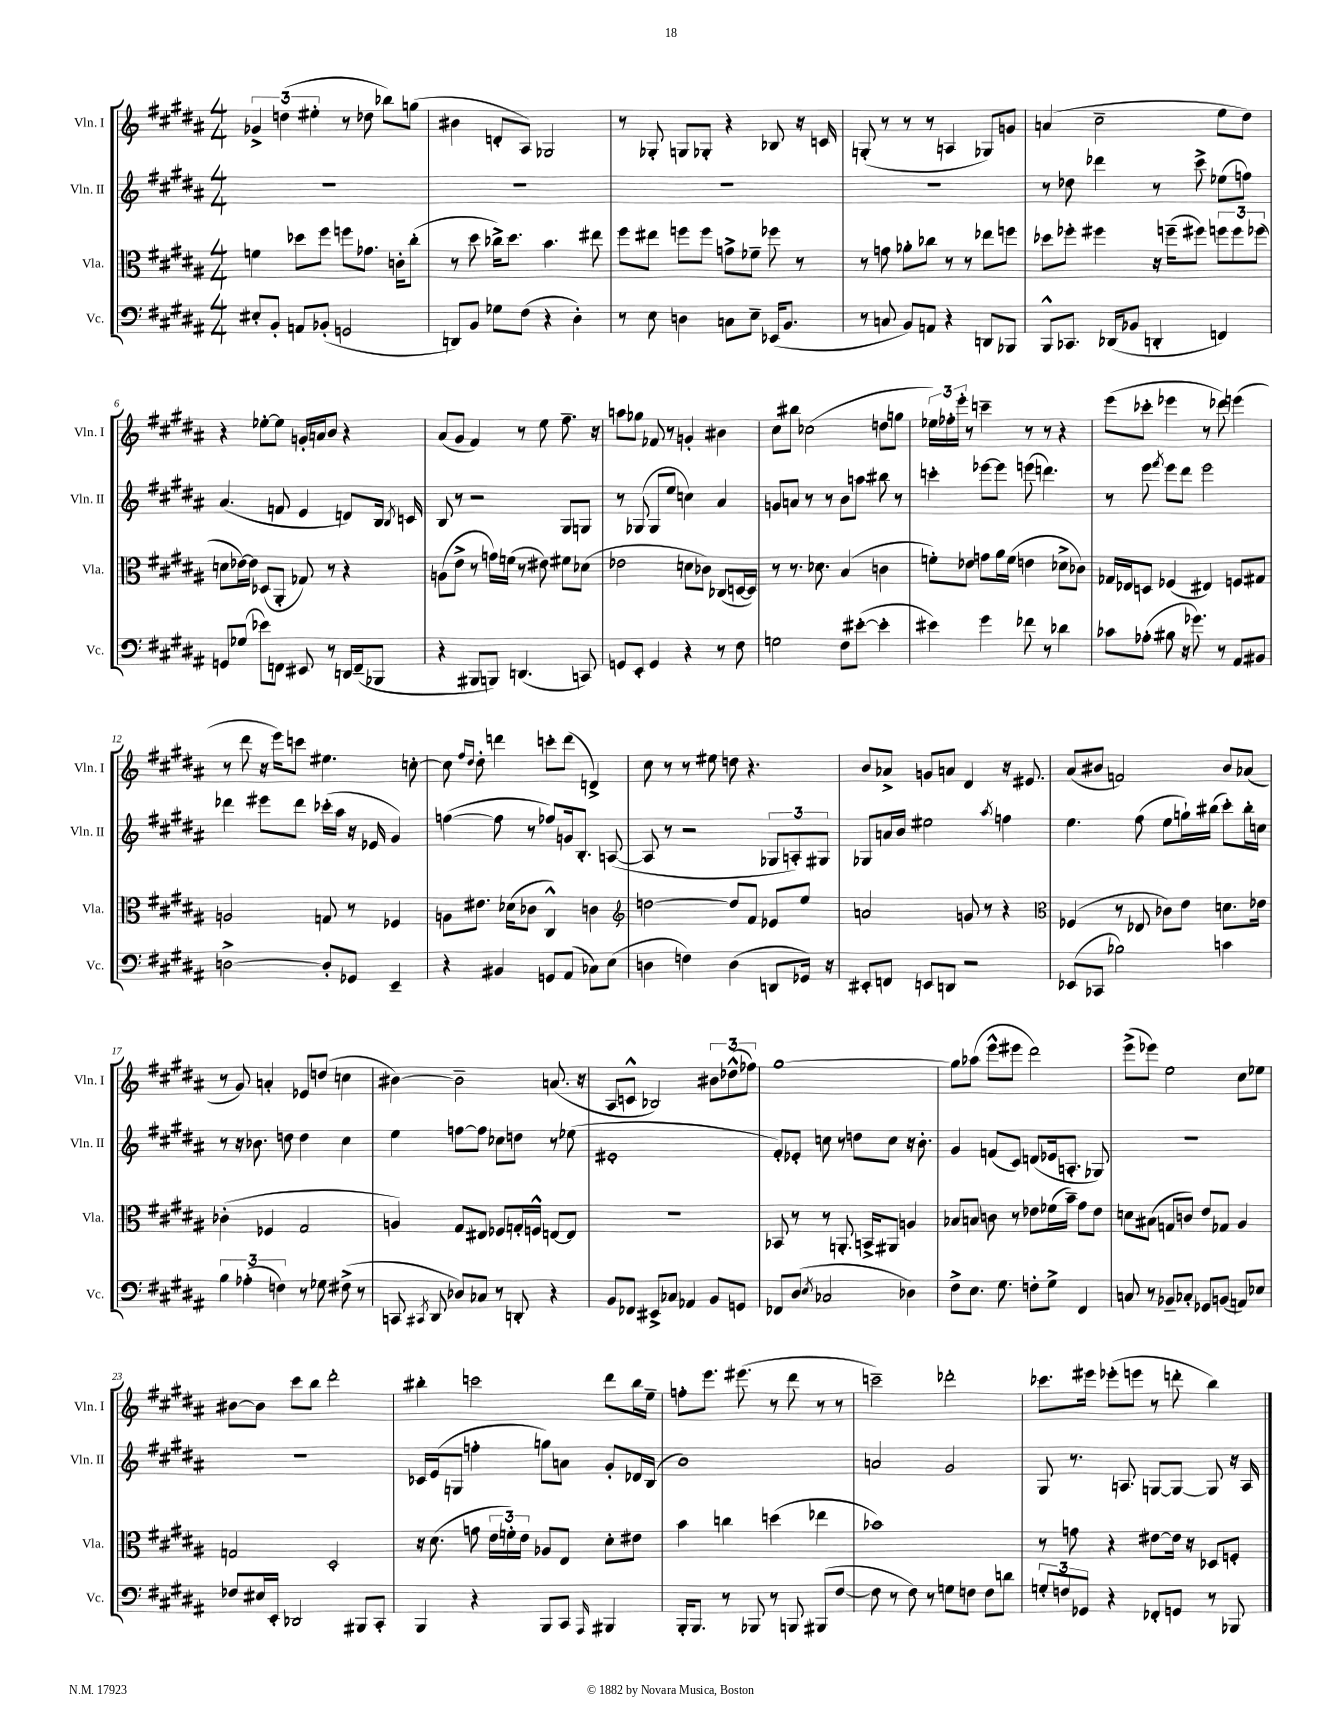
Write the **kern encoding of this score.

**kern	**kern	**kern	**kern
*staff4	*staff3	*staff2	*staff1
*clefF4	*clefC3	*clefG2	*clefG2
*k[f#c#g#d#a#]	*k[f#c#g#d#a#]	*k[f#c#g#d#a#]	*k[f#c#g#d#a#]
*M4/4	*M4/4	*M4/4	*M4/4
8E#'	4f	1r	6g-^
8BB'	.	.	.
.	.	.	(6dd
8AA	8dd-	.	.
.	.	.	6ee#'
(8BB-'	8ff#	.	.
2GG	8ff	.	8r
.	8.g-	.	8dd-
.	.	.	8bb-)
.	16c'	.	.
.	(8cc#'	.	(8gg
=	=	=	=
8DD)	8r	1r	4b#
8BB	8dd#	.	.
8G-	16cc-^)	.	8d'
.	8.dd#	.	.
(8F#	.	.	8A#)
4r	4.b	.	2G-
4D#')	.	.	.
.	8ee#	.	.
=	=	=	=
8r	8ff#	1r	8r
8E	8ee#	.	8G-'
4D	8ff	.	8G
.	8ff	.	8G-'
8C	8g^	.	4r
8E~	8f-~	.	.
(16EE-	8ff-	.	8B-
8.BB	.	.	.
.	8r	.	16r
.	.	.	16c
=	=	=	=
8r	8r	1r	(8G'
8C	8g	.	8r
8BB)	8a-'	.	8r
8AA	8cc-	.	8r
4r	8r	.	4A
.	8r	.	.
8DD	8ee-	.	8G-)
8BBB-	8ff	.	8g
=	=	=	=
8BBB^^	8dd-	8r	(4a
8.CC-	8ff-'	8dd-	.
.	4ff#	4ddd-	2cc#~
(16DD-	.	.	.
8BB-	.	.	.
4DD'	16r	8r	.
.	(16ff~	.	.
.	8ff#)	8ccc#^	.
4FF)	12ff	(8ee-	8ee
.	12ff	.	.
.	.	8ff)	8dd#)
.	(12ff-	.	.
=	=	=	=
8GG	8d	(4.a#	4r
(8G-	[16e-)	.	.
.	16e-]	.	.
8e-)	(8D-	.	[8ee-'
8FF	8AA#'	8f	8ee-]
8EE#	8G-)	4e	16g'
.	.	.	16a
8r	8r	.	8b
16DD	4r	8d)	4r
(16FF~	.	.	.
8BBB-	.	16B	.
.	.	8qB	.
.	.	16c	.
=	=	=	=
4r	(8A	8B	(8a#
.	8e^	8r	8g#
8BBB#	8r	2r	4f#)
8BBB)	16g)	.	.
.	(16f	.	.
(4.DD	8r	.	8r
.	8e#)	.	8ee
.	8f#	8G#	8.ff#~
8CC)	(8d-	8G	.
.	.	.	16r
=	=	=	=
8GG	2e-	8r	8aa
8EE'	.	(8G-	8gg-
4GG	.	8G-	8f-
.	.	8ee	8r
4r	8d	4cc)	4g'
.	8c-)	.	.
8r	(8C-	4a#	4b#
8F#	[16D	.	.
.	16D])	.	.
=	=	=	=
2G	8r	8g	8cc#
.	8.r	8a	8bb#
.	.	8r	(2cc-
.	8.d-	.	.
.	.	8r	.
8F#	(4B	8b	.
([8e#'	.	8aa	.
4e#']	4c	8bb#	8dd
.	.	8r	8gg
=	=	=	=
4e#)	8f')	4ccc'	24ee-)
.	.	.	24ff-'
.	.	.	24eee'
.	8e-	.	8r
4g#	8g	[8eee-	4ccc~
.	16a#	8eee-]	.
.	(16f	.	.
8f-	4e	(8eee	8r
8r	.	4.ddd)	8r
4d-	8d-^	.	4r
.	8c-)	.	.
=	=	=	=
8c-	16G-	8r	(8eee
.	16E-	.	.
(8A-'	8D	8eee	8ccc-'
.	.	8qfff#	.
8B#	(4F-	8eee	4eee-
16r	.	8ddd#	.
8.g-)	.	.	.
.	4E#)	2eee	8r
8r	.	.	8ddd-)
8AA#	8F	.	(4eee
8BB#	8G#	.	.
=	=	=	=
[2D^	2A	4ddd-	8r
.	.	.	8ddd#
.	.	8eee#	16r
.	.	.	16eee)
.	.	8ddd-	8ccc
8D']	8G	(16ccc-'	4.ee#
.	.	16aa#	.
8GG-	8r	16r	.
.	.	16e-	.
4EE~	4F-	4g#)	.
.	.	.	[8cc'
=	=	=	=
4r	8A	([4ff	8cc]
.	.	.	16qqff#
.	.	.	16qqdd#
.	8.e#	.	8dd#'
4BB#	.	8ff]	4ddd
.	(16d-	.	.
.	8c-	8r	.
8GG	4C#^^)	8ff-)	8ccc'
(8AA#	.	16g	(8ddd
.	.	8.B'	.
8C-)	4c	.	4d^)
(8E	.	([8A	.
=	=	=	=
*	*clefG2	*	*
4D	[2dd	8A]	8cc#
.	.	8r	8r
4F)	.	2r	8r
.	.	.	8ee#
(4D	8dd]	.	8dd
.	8f#	.	4.r
8DD	8e-	12G-	.
.	.	12A')	.
16GG-)	8ee	.	.
.	.	12G#	.
16r	.	.	.
=	=	=	=
8EE#'	2a	8G-	8b
8FF	.	16a	8a-^
.	.	16b	.
8EE	.	2ee#	8g
8DD	.	.	8a
2r	8g	.	4d#
.	8r	.	.
.	.	8qaa#	.
.	4r	4ff	16r
.	.	.	8.e#
=	=	=	=
*	*clefC3	*	*
(8EE-	(4F-	4.ee	(8a#
8CC-	.	.	8b#
2B-)	8r	.	2f)
.	8E-	(8ff#	.
.	8c-)	8ee	.
.	8e	16gg`)	.
.	.	(16bb#	.
4c	8.d	8ccc#')	8b#
.	.	16bb#'	(8a-
.	16e-	16cc	.
=	=	=	=
6B	(4c-'	8r	8r
.	.	16r	8g#)
(6A-'	.	.	.
.	.	8.b-	.
.	4F-	.	4a'
6F)	.	.	.
.	.	8dd	.
8r	2G#	4dd	8e-
8G-	.	.	(8dd
(8F#^	.	4cc#	4cc
8r	.	.	.
=	=	=	=
8CC	4A)	4ee	[4b#)
8qCC#	.	.	.
8DD#	.	.	.
8D-)	8G#	[8ff	2b#~]
8C-	8E#	8ff]	.
8r	8F-	8cc-	.
8DD'	16G'	8dd	.
.	16F^^	.	.
4r	[8E	8r	(8.a
.	8E]	(8ee-	.
.	.	.	16r
=	=	=	=
8BB	1r	1e#'	8A#
8FF-	.	.	8c^^
8EE#^	.	.	2B-)
8C-	.	.	.
4AA-	.	.	.
8BB	.	.	12b#
.	.	.	(12dd-^^
8GG	.	.	.
.	.	.	12ff-)
=	=	=	=
8FF-	8BB-	8f#')	[1gg#
(8D#	8r	8e-'	.
8qE	.	.	.
2C-	8r	8cc	.
.	8.AA'	8r	.
.	.	8dd	.
.	16BB^	.	.
.	8AA#	8cc	.
4D-)	4A	16r	.
.	.	8.b'	.
=	=	=	=
8F#^	8B-	4g#	8gg#]
8.E	8B	.	(8aa-
.	8c	(8f	8eee^^
8.G#	.	.	.
.	8r	8c#)	8eee#
8F'	8e-	(8d	2ddd#)
8G#^	(16f-	16e-	.
.	16b~)	8.A'	.
4FF#	8g#	.	.
.	8e-	8G-)	.
=	=	=	=
8C	8d	1r	(8eee^
8r	(8B#	.	8eee-)
8BB-~	8G	.	2ee
8C-'	8c)	.	.
8GG-	8e	.	.
(8BB	8G-	.	.
8AA)	4A#	.	8cc#
8E-	.	.	8ee-
=	=	=	=
8F-	2G	1r	[8b#
16E#	.	.	8b#]
16EE'	.	.	.
2DD-	.	.	8ccc#
.	.	.	8bb
.	2D#'	.	2ddd#'
8BBB#	.	.	.
8CC#'	.	.	.
=	=	=	=
4BBB	16r	16c-	4bb#'
.	(8.d#	(16e	.
.	.	8G	.
4r	8g	4ff'	2ccc
.	24e	.	.
.	24f')	.	.
.	24e	.	.
8BBB	8A-	8gg)	.
8CC#	8E	8a	.
16qqAAA#	.	.	.
4BBB#	8d#'	8g#'	8ddd#
.	8e#	16d-	16bb#
.	.	(16B	16ee~
=	=	=	=
16BBB'	4b	1b)	8ff'
8.BBB	.	.	.
.	.	.	8.eee
8r	4cc	.	.
.	.	.	(8.eee#
8BBB-	.	.	.
8r	(4dd	.	8r
8BBB	.	.	8ddd#
(8BBB#	4ee-	.	8r
[8F#	.	.	8r
=	=	=	=
8F#]	1b-)	2a	2ccc~)
8r	.	.	.
8F#)	.	.	.
8r	.	.	.
8G	.	2g#	2ddd-'
8F	.	.	.
8F	.	.	.
8d	.	.	.
=	=	=	=
12G'	8r	8G#	8.ccc-
12F	.	.	.
.	8g	8.r	.
12GG-	.	.	.
.	.	.	16eee#
4r	4r	.	(8eee-'
.	.	8.A	.
.	.	.	8eee
8FF-'	[8e#	[8G	8r
8GG	16e#]	8G_	8ddd'
.	16r	.	.
8r	8D-	8G]	4bb)
8BBB-	8F'	16r	.
.	.	16A	.
==	==	==	==
*-	*-	*-	*-
